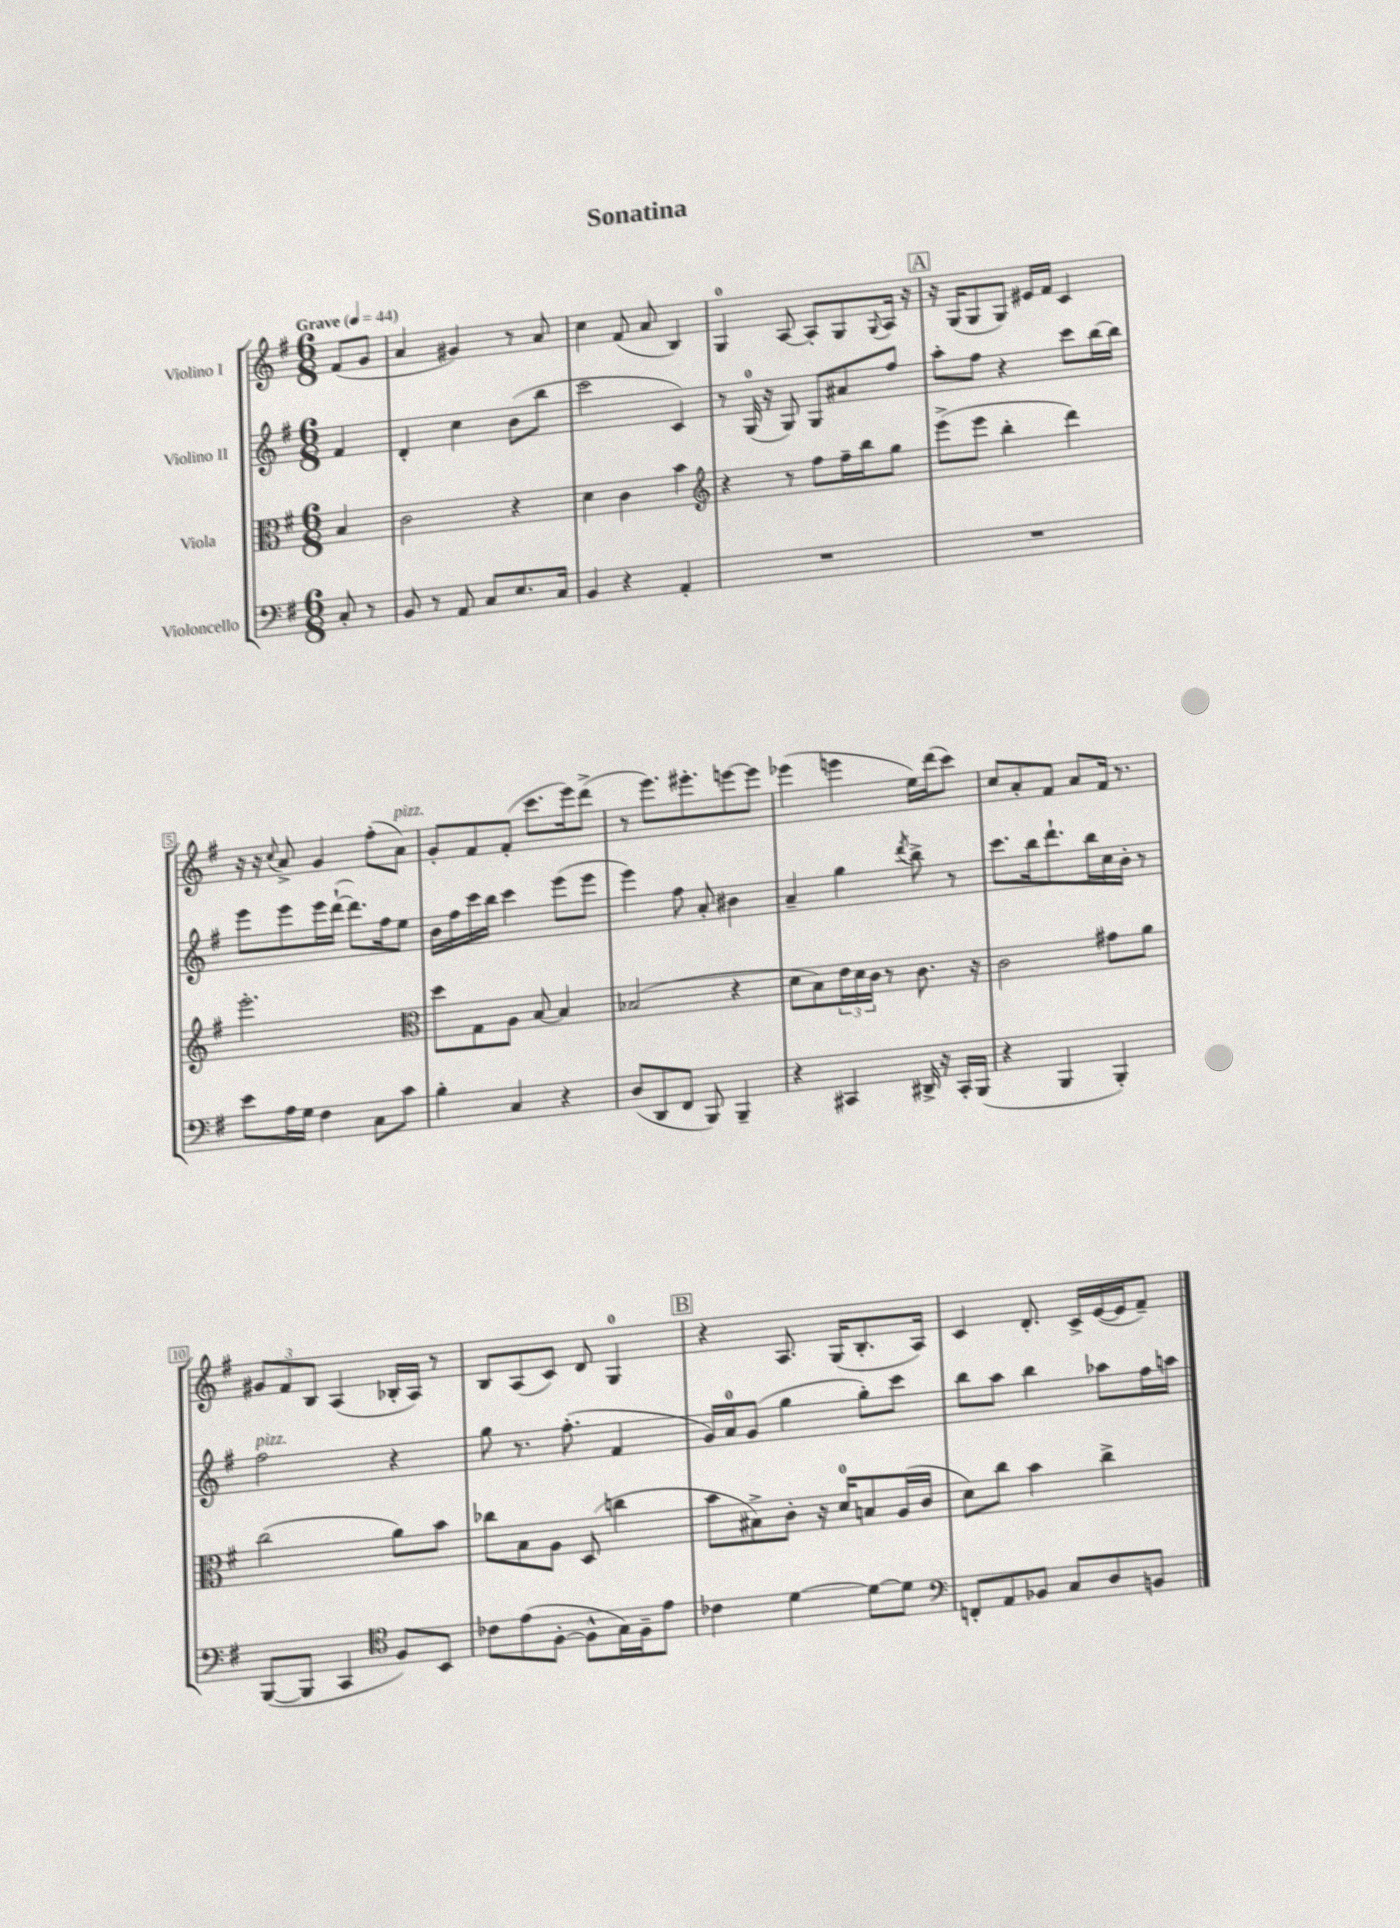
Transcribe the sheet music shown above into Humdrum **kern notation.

**kern	**kern	**kern	**kern
*staff4	*staff3	*staff2	*staff1
*clefF4	*clefC3	*clefG2	*clefG2
*k[f#]	*k[f#]	*k[f#]	*k[f#]
*M6/8	*M6/8	*M6/8	*M6/8
*MM44	*MM44	*MM44	*MM44
8C'	4B	4f#	(8f#
8r	.	.	8g
=	=	=	=
8BB	2c	4d'	4a
8r	.	.	.
8AA	.	4cc	4g#)
8C	.	.	.
8.E	4r	(8b	8r
.	.	8bb	8a
16C	.	.	.
=	=	=	=
4BB	4d	2ccc	4cc
4r	4c	.	(8f#
.	.	.	8a
4AA'	4b	4c)	4B)
=	=	=	=
*	*clefG2	*	*
2.r	4r	8r	4G
.	.	(16G	.
.	.	16r	.
.	8r	8G)	[8A
.	8ff#	8G	8A']
.	16ff#~	8a#	8G
.	16bb	.	.
.	.	.	8qqG
.	8gg	8ff#	16A
.	.	.	16r
=	=	=	=
2.r	(8eee^	8aa'	16r
.	.	.	(16G
.	8eee	8ff#	8G
.	4bb'	4r	8G)
.	.	.	16e#
.	.	.	16f#
.	4ddd)	8ccc	4c
.	.	[16bb	.
.	.	16bb]	.
=	=	=	=
8e	2.eee'	8eee	16r
.	.	.	16r
.	.	.	8qqcc
16A	.	8eee	8a^
16G	.	.	.
4F#	.	16eee	4g
.	.	([16ddd`	.
.	.	8.ddd])	.
8C	.	.	(8ff#'
.	.	16ff#	.
8c	.	8ee	8a)
=	=	=	=
*	*clefC3	*	*
4B'	8dd	16b	8g'
.	.	16ff#	.
.	8G	16ccc	8f#
.	.	16bb	.
4C	8A	4ccc	(8f#'
.	[8B	.	8.ccc
4r	4B]	(8eee	.
.	.	.	16eee)
.	.	8eee	(8ddd^
=	=	=	=
(8D	(2B-	4eee)	8r
8DD	.	.	8.eee)
8FF#	.	8ff#	.
.	.	.	8.eee#'
8BBB)	.	8a'	.
4BBB~	4r	4b#	[8eee
.	.	.	8eee]
=	=	=	=
4r	8d	4a~	(4eee-
.	8B)	.	.
4CC#	24e	4gg	4eee
.	24d	.	.
.	24c	.	.
.	8r	.	.
.	.	8qddd	.
16DD#^	8.c	8bb^	16ee)
16r	.	.	(16ddd
16CC#'	.	8r	8ccc)
(16BBB	16r	.	.
=	=	=	=
4r	2c	8.ccc	8cc
.	.	.	8a'
.	.	16bb	.
4BBB	.	8.ddd`	8f#
.	.	.	8a
.	.	16bb	.
4BBB')	8g#	16cc	16f#
.	.	16b'	8.r
.	8a	8r	.
=	=	=	=
([8BBB	(2cc	2ff#	12g#
.	.	.	12f#
8BBB]	.	.	.
.	.	.	12B
4CC	.	.	(4A
*clefC4	*	*	*
8F#)	8a)	4r	16B-'
.	.	.	16A)
8BB	8b	.	8r
=	=	=	=
8c-	8cc-	8gg	8B
(8e	8B	8.r	(8A
[8F#'	8A	.	8c)
.	.	(8.ff#'	.
8F#^^]	(8D	.	8d
16G)	4cc	4f#	4G
16F#~	.	.	.
8e	.	.	.
=	=	=	=
4c-	8b	16g)	4r
.	.	16a	.
.	8B#^)	(8g	.
[4d	8c'	4gg	8.A
.	16r	.	.
.	16d	.	(16G
8d_	8B	8gg')	8.B'
8d]	(16A	8ccc	.
.	16c	.	16A)
=	=	=	=
*clefF4	*	*	*
8FF'	8d)	8bb	4c
8AA	8cc	8aa	.
8BB-	4b	4bb	8.d'
8C	.	.	.
.	.	.	16c^
8D	4cc^	8aa-	([16e
.	.	.	16e]
8BB	.	16ff#	8f#~)
.	.	16aa	.
==	==	==	==
*-	*-	*-	*-
